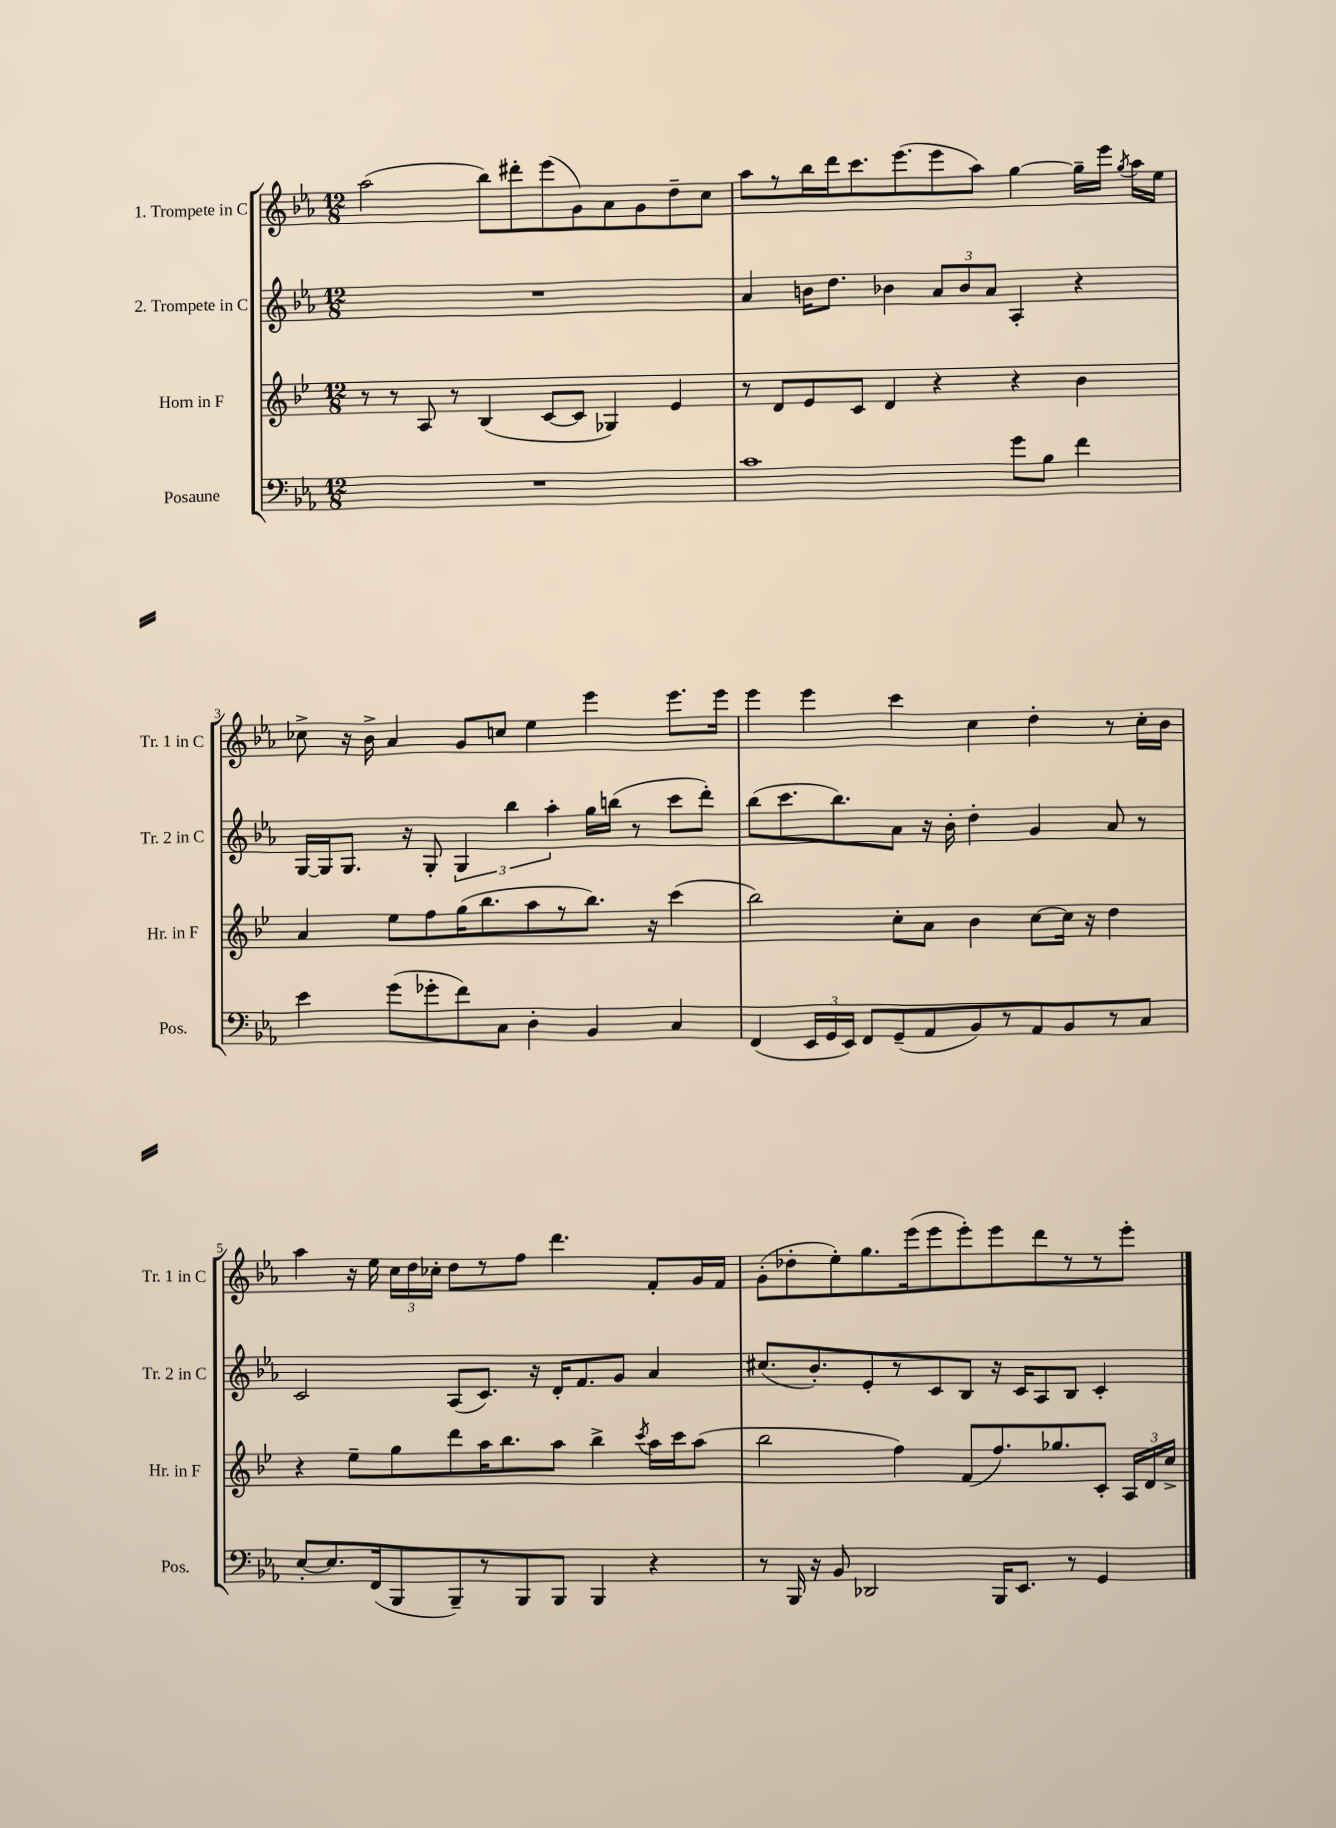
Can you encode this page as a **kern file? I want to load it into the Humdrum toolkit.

**kern	**kern	**kern	**kern
*part4	*part3	*part2	*part1
*staff4	*staff3	*staff2	*staff1
*I"Posaune	*I"Horn in F	*I"2. Trompete in C	*I"1. Trompete in C
*I'Pos.	*I'Hr. in F	*I'Tr. 2 in C	*I'Tr. 1 in C
*clefF4	*clefG2	*clefG2	*clefG2
*k[b-e-a-]	*k[b-e-]	*k[b-e-a-]	*k[b-e-a-]
*M12/8	*M12/8	*M12/8	*M12/8
=1	=1	=1	=1
1.r	8r	1.r	(2aa-\
.	8r	.	.
.	8A/	.	.
.	8r	.	.
.	(4B-/	.	8bb-\L)
.	.	.	8ddd#X'\
.	[8c/L	.	(8eee-\
.	8c/J]	.	8g\)
.	4G-X/)	.	8a-\
.	.	.	8g\
.	4e-/	.	8dd~\
.	.	.	8cc\J
=2	=2	=2	=2
1c	8r	4a-/	8aa-\L
.	8d/L	.	8r
.	8e-/	16bn\KL	16bb-\L
.	.	8.dd\J	16ddd\J
.	8c/J	.	8.ccc\
.	4d/	4b-X\	.
.	.	.	(8.eee-\
.	4r	12a-/L	8eee-\
.	.	12b-/	.
.	.	.	8aa-\J)
.	.	12a-/J	.
8g\L	4r	4A-'/	[4gg\
8B-\J	.	.	.
4f\	4b-\	4r	16gg~\LL]
.	.	.	16eee-\JJ
.	.	.	8qgg/
.	.	.	16aa-\LL
.	.	.	16ee-\JJ
!!LO:LB:g=z
=3	=3	=3	=3
4e-\	4a/	[16G/LL	8cc-X^\
.	.	16G/J]	.
.	.	8.G/J	16r
.	.	.	16b-^\
(8g\L	8ee-\L	.	4a-/
.	.	16r	.
8g-X'\	8ff\	8G'/	.
8f\)	(16gg\K	6G/	8g/L
.	8.bb-\	.	.
8C\J	.	.	8ccn/J
.	.	6bb-\	.
4D'\	8aa\	.	4ee-\
.	.	6aa-'\	.
.	8r	.	.
4BB-/	8.bb-\J)	16gg\LL	4eee-\
.	.	(16bbn\JJ	.
.	.	8r	.
.	16r	.	.
4C/	(4ccc\	8ccc\L	8.eee-\L
.	.	8ddd'\J)	.
.	.	.	16eee-\Jk
=4	=4	=4	=4
(4FF/	2bb-\)	(8bb-\L	4eee-\
.	.	8.ccc\	.
24EE-/LL	.	.	4eee-\
24GG/	.	.	.
.	.	8.bb-\)	.
24EE-/JJ)	.	.	.
8FF/L	.	.	.
(8GG~/	8cc'\L	8a-\J	4ccc\
8AA-/	8a\J	16r	.
.	.	16b-'\	.
8BB-/)	4b-\	4dd'\	4cc\
8r	.	.	.
8AA-/	[8cc\L	4g/	4dd'\
8BB-/	16cc\Jk]	.	.
.	16r	.	.
8r	4dd\	8a-/	8r
8C/J	.	8r	16cc'\LL
.	.	.	16b-\JJ
!!LO:LB:g=z
=5	=5	=5	=5
[8E-'/L	4r	2c/	4aa-\
8.E-/]	.	.	.
.	8ee-~\L	.	16r
(16FF/k	.	.	16ee-\
8BBB-/	8gg\	.	24cc\LL
.	.	.	24dd\
.	.	.	24cc-X'\JJ
8BBB-~/)	8ddd\	(8A-/L	8dd\L
8r	16aa\K	8.c/J)	8r
.	8.bb-\	.	.
8BBB-/	.	.	8ff\J
.	.	16r	.
8BBB-/J	8aa\J	16d'/KL	4.ddd\
.	.	8.f/	.
4BBB-/	4bb-^\	.	.
.	.	8g/J	.
.	8qccc/	.	.
4r	16aa\LL	4a-/	8f'/L
.	16ccc\J	.	.
.	(8aa\J	.	16g/L
.	.	.	16f/JJ
=6	=6	=6	=6
8r	2bb-\	(8.cc#X/L	(8g'\L
16BBB-/	.	.	8dd-X'\
16r	.	8.b-'/)	.
8BB-/	.	.	8ee-'\)
2DD-X/	.	8e-'/	8.gg\
.	4ff\)	8r	.
.	.	.	(16eee-\k
.	.	8c/	8eee-\
.	(8f/L	8B-/J	8eee-'\)
16BBB-/KL	8.ff/)	16r	8eee-\
8.EE-/J	.	16c/KL	.
.	.	8A-/	8ddd\
.	8.gg-X/	.	.
8r	.	8B-/J	8r
4GG/	8c'/J	4c'/	8r
.	24A/LL	.	8eee-'\J
.	24d/	.	.
.	24cc^/JJ	.	.
==	==	==	==
*-	*-	*-	*-
